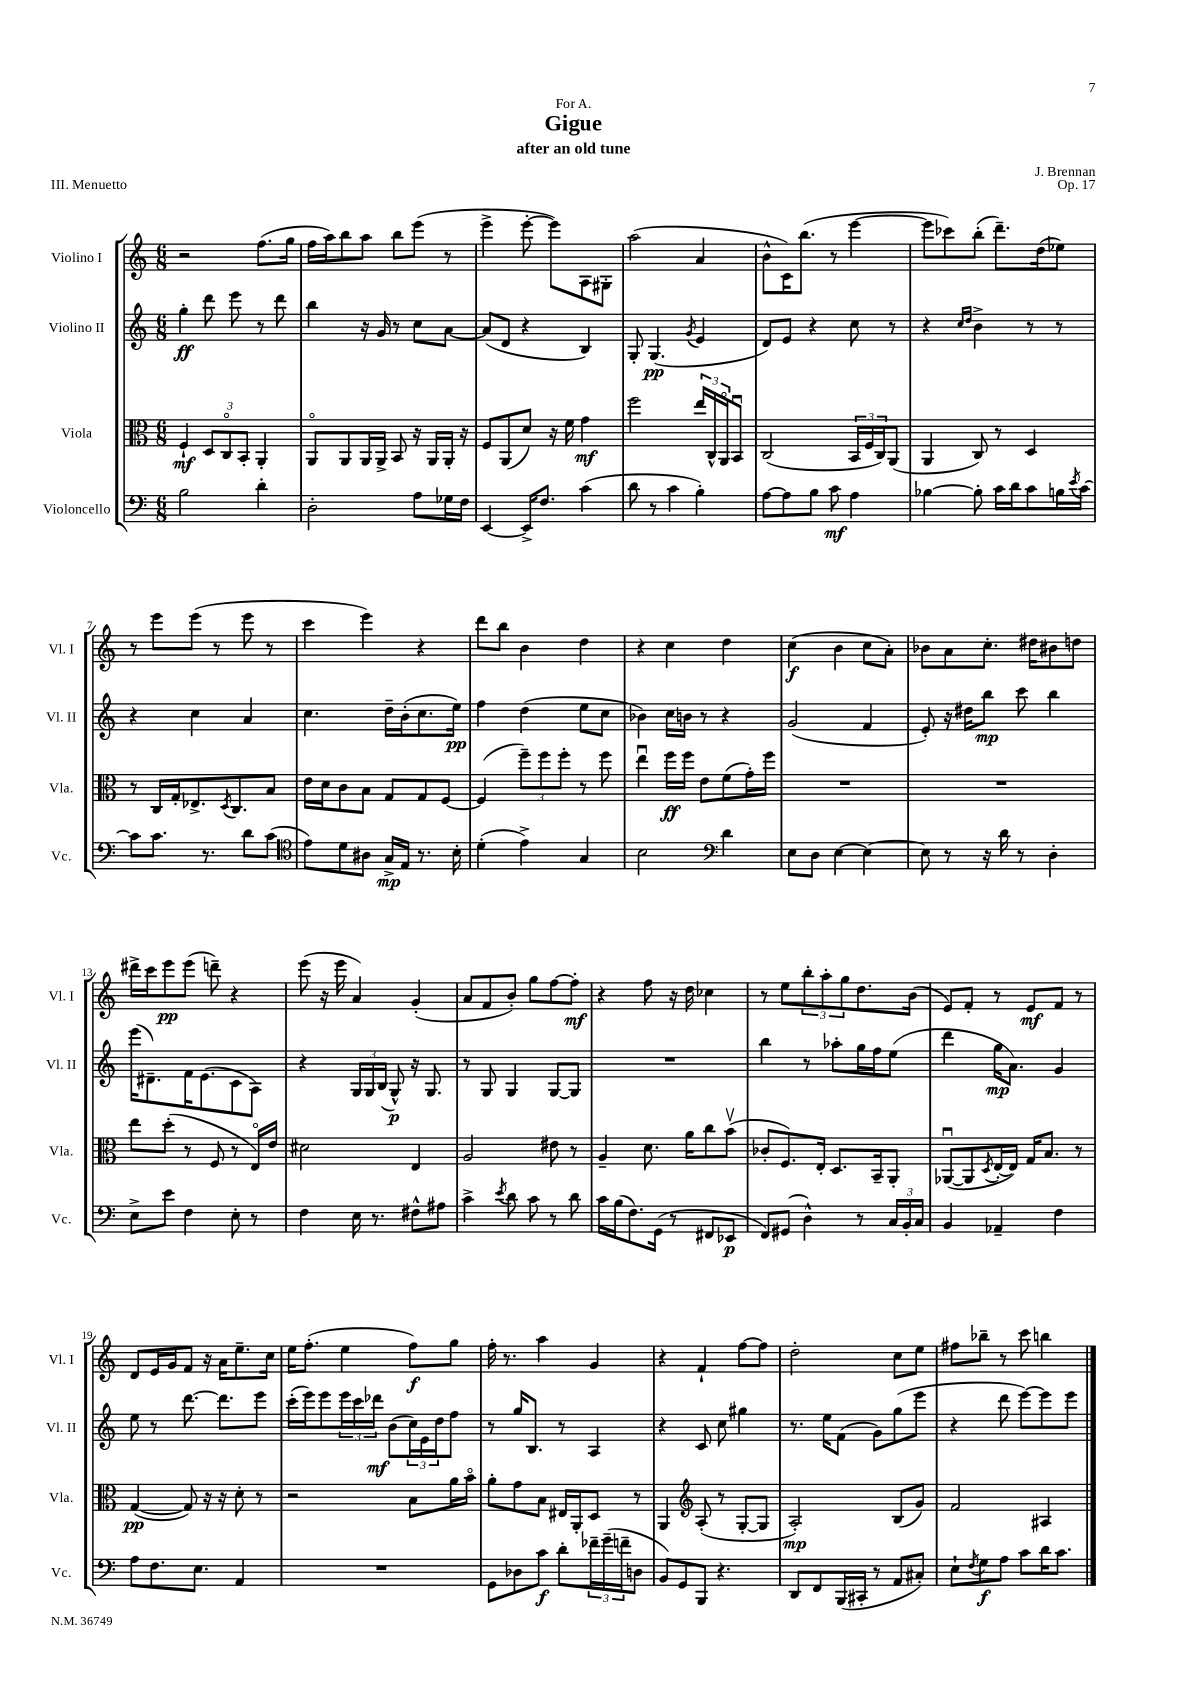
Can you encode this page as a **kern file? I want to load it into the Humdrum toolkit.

**kern	**dynam	**kern	**dynam	**kern	**dynam	**kern	**dynam
*part4	*part4	*part3	*part3	*part2	*part2	*part1	*part1
*staff4	*staff4	*staff3	*staff3	*staff2	*staff2	*staff1	*staff1
*I"Violoncello	*	*I"Viola	*	*I"Violino II	*	*I"Violino I	*
*I'Vc.	*	*I'Vla.	*	*I'Vl. II	*	*I'Vl. I	*
*clefF4	*	*clefC3	*	*clefG2	*	*clefG2	*
*k[]	*	*k[]	*	*k[]	*	*k[]	*
*M6/8	*	*M6/8	*	*M6/8	*	*M6/8	*
=1	=1	=1	=1	=1	=1	=1	=1
2B\	.	4F`/	mf	4gg'\	ff	2r	.
.	.	12D/L	.	8ddd\	.	.	.
.	.	12C/	.	.	.	.	.
.	.	.	.	8eee\	.	.	.
.	.	12BB'/J	.	.	.	.	.
4d'\	.	4AA'/	.	8r	.	(8.ff\L	.
.	.	.	.	8ddd\	.	.	.
.	.	.	.	.	.	16gg\Jk	.
=2	=2	=2	=2	=2	=2	=2	=2
2D'\	.	8AA/L	.	4bb\	.	16ff\LL	.
.	.	.	.	.	.	16aa\J)	.
.	.	8AA/	.	.	.	8bb\	.
.	.	16AA/L	.	16r	.	8aa\J	.
.	.	16AA^/JJ	.	16g/	.	.	.
.	.	8BB/	.	8r	.	8bb\L	.
8A\L	.	16r	.	8cc\L	.	(8eee\J	.
.	.	16AA/LL	.	.	.	.	.
16G-X\L	.	16AA'/JJ	.	[8a\J	.	8r	.
16F\JJ	.	16r	.	.	.	.	.
=3	=3	=3	=3	=3	=3	=3	=3
[4EE/	.	8F/L	.	(8a/L]	.	4eee^\	.
.	.	(8AA/	.	8d/J	.	.	.
16EE^/KL]	.	8d/J)	.	4r	.	[8eee'\	.
8.F/J	.	.	.	.	.	.	.
.	.	16r	.	.	.	8eee\L])	.
.	.	16f\	.	.	.	.	.
(4c\	.	4g\	mf	4B/)	.	8A\	.
.	.	.	.	.	.	8G#X'\J	.
=4	=4	=4	=4	=4	=4	=4	=4
8d\	.	2ff\	.	8G'/	.	(2aa\	.
8r	.	.	.	(4.G/	pp	.	.
4c\	.	.	.	.	.	.	.
.	.	.	.	8qg/	.	.	.
4B'\)	.	24ee/LL	.	4e/	.	4a/	.
.	.	24C^^/	.	.	.	.	.
.	.	24AA/J	.	.	.	.	.
.	.	8BBu/J	.	.	.	.	.
=5	=5	=5	=5	=5	=5	=5	=5
[8A\L	.	(2C/	.	8d/L)	.	8b^^\L	.
8A\]	.	.	.	8e/J	.	16c\K)	.
.	.	.	.	.	.	(8.bb\J	.
8B\J	.	.	.	4r	.	.	.
8c\	mf	.	.	.	.	8r	.
4A\	.	24BB/LL	.	8cc\	.	[4eee\	.
.	.	24F/	.	.	.	.	.
.	.	24C/J)	.	.	.	.	.
.	.	(8AA/J	.	8r	.	.	.
=6	=6	=6	=6	=6	=6	=6	=6
[4B-X\	.	4AA/	.	4r	.	8eee\L]	.
.	.	.	.	.	.	8ccc-X\)	.
.	.	.	.	16qqcc/LL	.	.	.
.	.	.	.	16qqdd/JJ	.	.	.
8B-'\]	.	8C/)	.	4b^\	.	(8bb'\J	.
16c\LL	.	8r	.	.	.	8.ddd~\L)	.
16d\J	.	.	.	.	.	.	.
8c\	.	4D/	.	8r	.	.	.
.	.	.	.	.	.	(16dd\k	.
16Bn\L	.	.	.	8r	.	8ee-X\J)	.
8qe/	.	.	.	.	.	.	.
[16c\JJ	.	.	.	.	.	.	.
!!LO:LB:g=z
=7	=7	=7	=7	=7	=7	=7	=7
8c\L]	.	8r	.	4r	.	8r	.
8.c\J	.	16C/LL	.	.	.	8eee\L	.
.	.	16G'/J	.	.	.	.	.
.	.	8.E-X^/	.	4cc\	.	(8eee\J	.
8.r	.	.	.	.	.	.	.
.	.	.	.	.	.	8r	.
.	.	8qD/	.	.	.	.	.
.	.	8.C/	.	.	.	.	.
8d\L	.	.	.	4a/	.	8eee\	.
(8c\J	.	8B/J	.	.	.	8r	.
=8	=8	=8	=8	=8	=8	=8	=8
*clefC4	*	*	*	*	*	*	*
8e\L)	.	16e\LL	.	4.cc\	.	4ccc\	.
.	.	16d\J	.	.	.	.	.
8d\	.	8c\	.	.	.	.	.
8A#X\J	.	8B\J	.	.	.	4eee\)	.
16G^/LL	mp	8G/L	.	16dd~\LL	.	.	.
16E/JJ	.	.	.	(16b'\J	.	.	.
8.r	.	8G/	.	8.cc\	.	4r	.
.	.	[8F/J	.	.	.	.	.
16B'\	.	.	.	16ee\Jk)	pp	.	.
=9	=9	=9	=9	=9	=9	=9	=9
(4d'\	.	(4F/]	.	4ff\	.	8ddd\L	.
.	.	.	.	.	.	8bb\J	.
4e^\)	.	12ff~\L)	.	(4dd\	.	4b\	.
.	.	12ff\	.	.	.	.	.
.	.	12ff'\J	.	.	.	.	.
4G/	.	8r	.	8ee\L	.	4dd\	.
.	.	8ff\	.	8cc\J	.	.	.
=10	=10	=10	=10	=10	=10	=10	=10
2B\	.	4eeu\	.	4b-X\)	.	4r	.
.	.	16ff\LL	ff	16cc\LL	.	4cc\	.
.	.	16ff\JJ	.	16bn\JJ	.	.	.
.	.	8e\L	.	8r	.	.	.
*clefF4	*	*	*	*	*	*	*
4d\	.	(8f\	.	4r	.	4dd\	.
.	.	16g'\L)	.	.	.	.	.
.	.	16ff\JJ	.	.	.	.	.
=11	=11	=11	=11	=11	=11	=11	=11
8E\L	.	2.r	.	(2g/	.	(4cc\	f
8D\J	.	.	.	.	.	.	.
[4E\	.	.	.	.	.	4b\	.
4E\_	.	.	.	4f/	.	8cc\L	.
.	.	.	.	.	.	8a'\J)	.
=12	=12	=12	=12	=12	=12	=12	=12
8E\]	.	2.r	.	8e'/)	.	8b-X\L	.
8r	.	.	.	16r	.	8a\	.
.	.	.	.	16dd#X\KL	.	.	.
16r	.	.	.	8bb\J	mp	8.cc'\J	.
16d\	.	.	.	.	.	.	.
8r	.	.	.	8ccc\	.	.	.
.	.	.	.	.	.	16dd#X\KL	.
4D'\	.	.	.	4bb\	.	8b#X\	.
.	.	.	.	.	.	8ddn\J	.
!!LO:LB:g=z
=13	=13	=13	=13	=13	=13	=13	=13
8E^\L	.	8ee\L	.	(16eee\KL	.	16ddd#X^\LL	.
.	.	.	.	8.d#X~\)	.	16ccc\J	.
8e\J	.	(8dd'\J	.	.	.	8eee\	pp
4F\	.	8r	.	16f\K	.	(8eee\J	.
.	.	.	.	(8.e\	.	.	.
.	.	8F/	.	.	.	8dddn~\)	.
8E'\	.	8r	.	8c\	.	4r	.
8r	.	16E/LL)	.	8A\J)	.	.	.
.	.	16e/JJ	.	.	.	.	.
=14	=14	=14	=14	=14	=14	=14	=14
4F\	.	2d#X\	.	4r	.	(8eee\	.
.	.	.	.	.	.	16r	.
.	.	.	.	.	.	16eee\	.
16E\	.	.	.	24G/LL	.	4a/)	.
.	.	.	.	24G/	.	.	.
8.r	.	.	.	.	.	.	.
.	.	.	.	(24B/JJ	.	.	.
.	.	.	.	8G^^/)	p	.	.
8F#X^^\L	.	4E/	.	16r	.	(4g'/	.
.	.	.	.	8.G/	.	.	.
8A#X\J	.	.	.	.	.	.	.
=15	=15	=15	=15	=15	=15	=15	=15
4c^\	.	2A/	.	8r	.	8a/L	.
.	.	.	.	8G/	.	8f/	.
8qe/	.	.	.	.	.	.	.
8d\	.	.	.	4G/	.	8b'/J)	.
8c\	.	.	.	.	.	8gg\L	.
8r	.	8e#X\	.	[8G/L	.	[8ff\	.
8d\	.	8r	.	8G/J]	.	8ff'\J]	mf
=16	=16	=16	=16	=16	=16	=16	=16
16c\LL	.	4A~/	.	2.r	.	4r	.
(16B\J	.	.	.	.	.	.	.
8.F\)	.	.	.	.	.	.	.
.	.	8.d\	.	.	.	8ff\	.
(16GG\Jk	.	.	.	.	.	.	.
8r	.	.	.	.	.	16r	.
.	.	16a\KL	.	.	.	16dd\	.
8FF#X/L	.	8cc\	.	.	.	4cc-X\	.
8EE-X/J	p	(8bv\J	.	.	.	.	.
=17	=17	=17	=17	=17	=17	=17	=17
8FF/L)	.	8c-X'/L	.	4bb\	.	8r	.
(8GG#X/J	.	8.F/)	.	.	.	8ee\L	.
4D^^\)	.	.	.	8r	.	12bb'\	.
.	.	16E'/Jk	.	.	.	.	.
.	.	.	.	.	.	12aa'\	.
.	.	8.D/L	.	8aa-X'\L	.	.	.
.	.	.	.	.	.	12gg\	.
8r	.	.	.	16gg\L	.	8.dd\	.
.	.	16BB~/k	.	16ff\J	.	.	.
24C/LL	.	8AA'/J	.	(8ee\J	.	.	.
24BB'/	.	.	.	.	.	.	.
.	.	.	.	.	.	(16b\Jk	.
24C/JJ	.	.	.	.	.	.	.
=18	=18	=18	=18	=18	=18	=18	=18
4BB/	.	([8AA-Xu/L	.	4ddd\	.	8e/L)	.
.	.	8AA-/]	.	.	.	8f'/J	.
.	.	8qD/	.	.	.	.	.
4AA-X~/	.	[16E'/L	.	16gg\KL	mp	8r	.
.	.	16E/JJ])	.	8.a\J)	.	.	.
.	.	16G/KL	.	.	.	8e/L	mf
.	.	8.B/J	.	.	.	.	.
4F\	.	.	.	4g/	.	8f/J	.
.	.	8r	.	.	.	8r	.
!!LO:LB:g=z
=19	=19	=19	=19	=19	=19	=19	=19
8A\L	.	([4G/	pp	8ee\	.	8d/L	.
8.F\	.	.	.	8r	.	16e/L	.
.	.	.	.	.	.	16g/J	.
.	.	8G/])	.	[8.ddd\	.	8f/J	.
8.E\J	.	.	.	.	.	.	.
.	.	16r	.	.	.	16r	.
.	.	16r	.	8.ddd\L]	.	16a\KL	.
4AA/	.	8d'\	.	.	.	8.ee~\	.
.	.	8r	.	8eee\J	.	.	.
.	.	.	.	.	.	16cc\Jk	.
=20	=20	=20	=20	=20	=20	=20	=20
2.r	.	2r	.	(16ccc'\LL	.	16ee\KL	.
.	.	.	.	16eee\J)	.	(8.ff'\J	.
.	.	.	.	8eee\	.	.	.
.	.	.	.	24eee\L	.	4ee\	.
.	.	.	.	24ccc\	.	.	.
.	.	.	.	24ddd-X\JJ	mf	.	.
.	.	.	.	(8b\L	.	.	.
.	.	8B\L	.	24cc\L)	.	8ff\L)	f
.	.	.	.	24e\	.	.	.
.	.	.	.	24dd\J	.	.	.
.	.	16a\L	.	8ff\J	.	8gg\J	.
.	.	16b\JJ	.	.	.	.	.
=21	=21	=21	=21	=21	=21	=21	=21
8GG\L	.	8a'\L	.	8r	.	16ff'\	.
.	.	.	.	.	.	8.r	.
8D-X\	.	8g\	.	16gg/KL	.	.	.
.	.	.	.	8.B/J	.	.	.
8c\J	f	8B\J	.	.	.	4aa\	.
8d'\L	.	16E#X/LL	.	8r	.	.	.
.	.	16AA'/J	.	.	.	.	.
24f-X~\L	.	8D/J	.	4A/	.	4g/	.
(24g~\	.	.	.	.	.	.	.
24fn~\J	.	.	.	.	.	.	.
8Dn\J	.	8r	.	.	.	.	.
=22	=22	=22	=22	=22	=22	=22	=22
8BB/L)	.	4AA/	.	4r	.	4r	.
8GG/	.	.	.	.	.	.	.
*	*	*clefG2	*	*	*	*	*
8BBB/J	.	(8A'/	.	8c/	.	4f`/	.
4.r	.	8r	.	8cc\	.	.	.
.	.	[8G'/L	.	4gg#X\	.	[8ff\L	.
.	.	8G/J]	.	.	.	8ff\J]	.
=23	=23	=23	=23	=23	=23	=23	=23
8DD/L	.	2A'/)	mp	8.r	.	2dd'\	.
8FF/	.	.	.	.	.	.	.
.	.	.	.	16ee\KL	.	.	.
(16BBB/L	.	.	.	(8f\J	.	.	.
16CC#X'/JJ	.	.	.	.	.	.	.
8r	.	.	.	8g\L)	.	.	.
8AA/L	.	(8B/L	.	(8gg\	.	8cc\L	.
8C#X'/J)	.	8g/J)	.	8eee\J	.	8ee\J	.
=24	=24	=24	=24	=24	=24	=24	=24
8E`\L	.	2f/	.	4r	.	8ff#X\L	.
8qF/	.	.	.	.	.	.	.
8G\	f	.	.	.	.	8bb-X~\J	.
8A\J	.	.	.	8ddd\	.	8r	.
8c\L	.	.	.	[8eee\L)	.	8ccc\	.
16d\K	.	4A#X/	.	8eee\]	.	4bbn\	.
8.c\J	.	.	.	.	.	.	.
.	.	.	.	8eee\J	.	.	.
==	==	==	==	==	==	==	==
*-	*-	*-	*-	*-	*-	*-	*-
